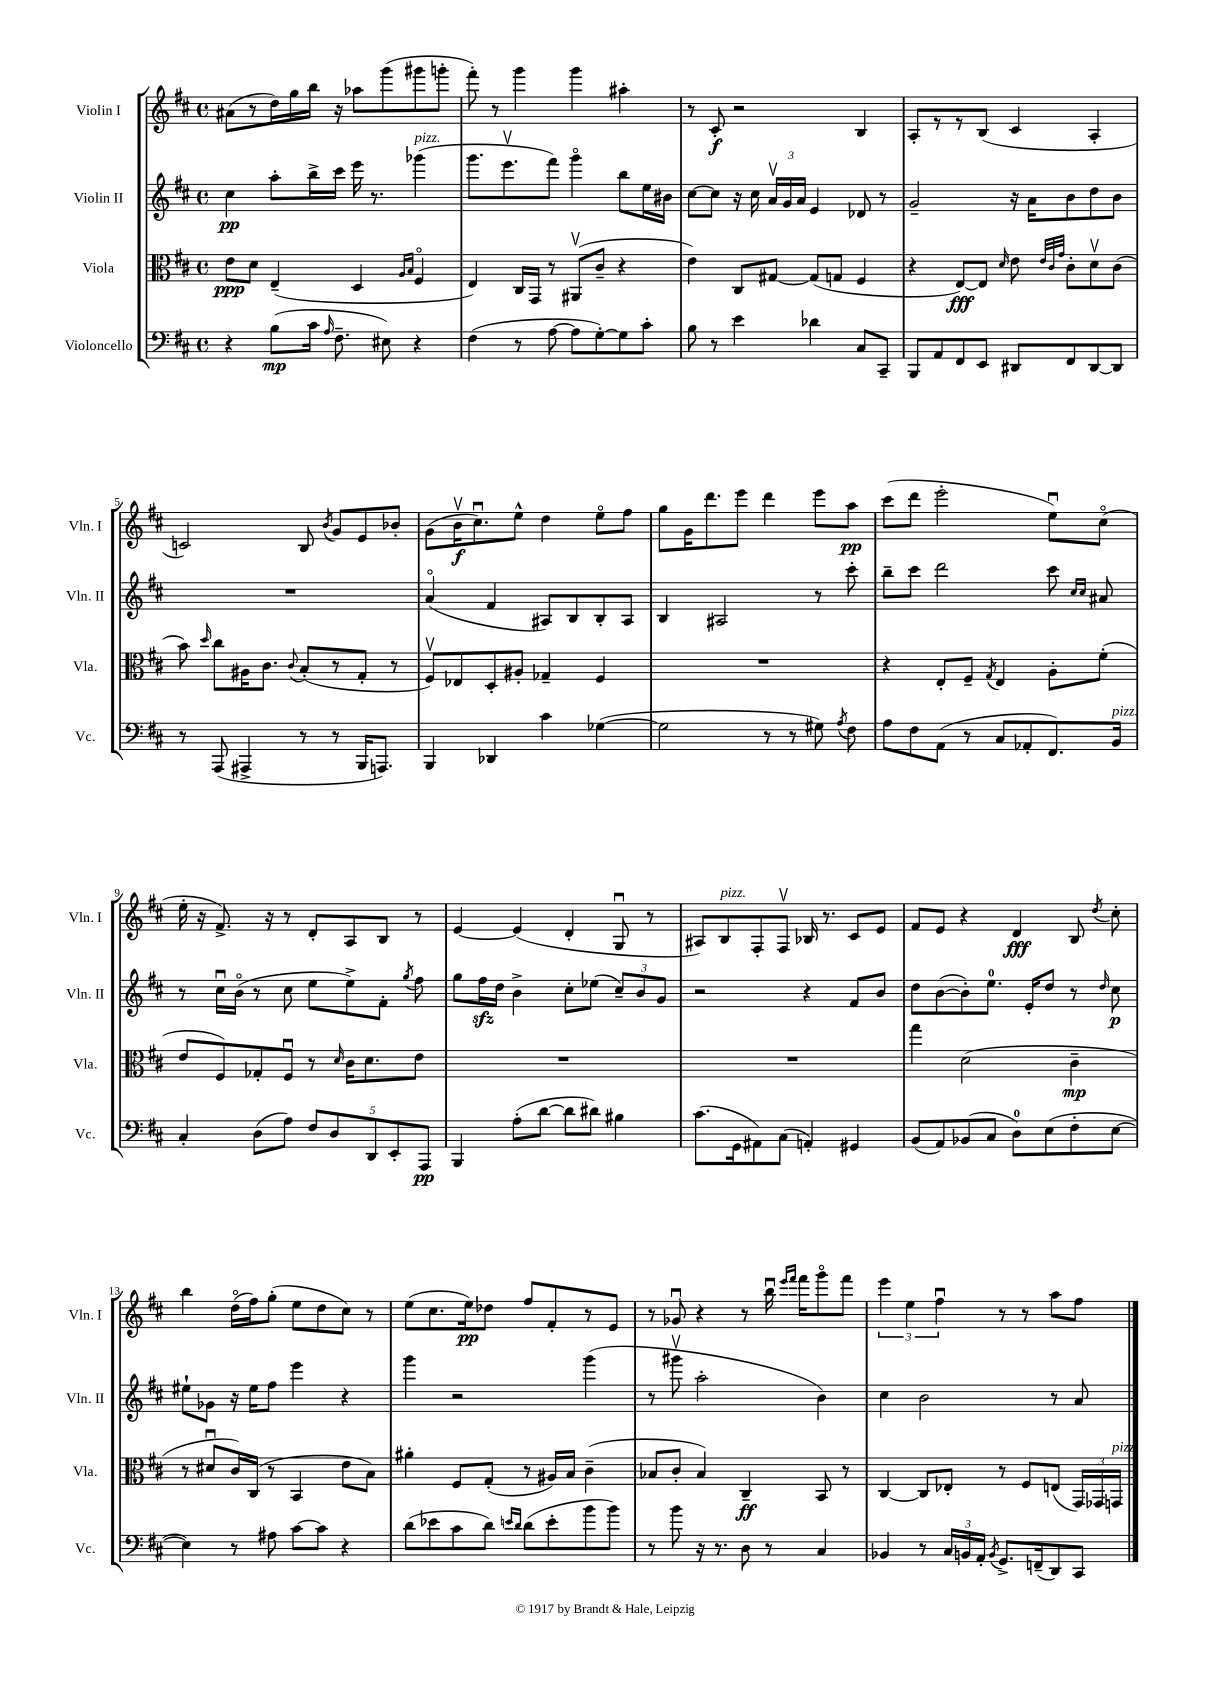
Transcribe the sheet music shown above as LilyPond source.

<<
\new StaffGroup <<
\new Staff = "s0" \with { instrumentName = "Violin I" shortInstrumentName = "Vln. I" } {
    \clef treble \key d \major \defaultTimeSignature \time 4/4
    \autoBeamOff ais'8[( r8 d''16) g''16 b''16] r16 aes''8[ g'''8( gis'''8 g'''8]-. |
    fis'''8-.) r8 g'''4 g'''4 ais''4-. |
    r8 cis'8-.\f r2 b4 |
    a8[-. r8 r8 b8]( cis'4 a4-. |
    c'2) b8 \acciaccatura { b'8 } g'8[ e'8 bes'8]-. |
    g'8[( b'16\upbow\f cis''8.\downbow) e''8]-^ d''4 e''8[\flageolet fis''8] |
    g''8[ g'16 d'''8. e'''8] d'''4 e'''8[ a''8]\pp |
    cis'''8[( d'''8] e'''2-. e''8[\downbow) cis''8]\flageolet( |
    e''16-. r16 fis'8.->) r16 r8 d'8[-. a8 b8] r8 |
    e'4~ e'4( d'4-. g8\downbow r8 |
    ais8[) b8^\markup { \italic "pizz." } fis8-. fis8]\upbow bes16 r8. cis'8[ e'8] |
    fis'8[ e'8] r4 d'4\fff b8 \acciaccatura { d''8 } cis''8-. |
    b''4 d''16[\flageolet( fis''16) g''8]-.( e''8[ d''8 cis''8]) r8 |
    e''8[( cis''8. e''16\pp) des''8] fis''8[ fis'8-. r8 e'8] |
    r8 ges'8\downbow r4 r8 b''16\downbow \grace { e'''16[ fis'''16] } fis'''16[ g'''8\flageolet fis'''8] |
    \tuplet 3/2 { e'''4 e''4 fis''4\downbow } r8 r8 a''8[ fis''8] \bar "|." |
}
\new Staff = "s1" \with { instrumentName = "Violin II" shortInstrumentName = "Vln. II" } {
    \clef treble \key d \major \defaultTimeSignature \time 4/4
    \autoBeamOff cis''4\pp a''8[-. b''16-> cis'''16] e'''16 r8. ges'''4^\markup { \italic "pizz." }( |
    g'''8.[ e'''8.\upbow fis'''8]) g'''4\flageolet b''8[ e''16 bis'16] |
    cis''8[~ cis''8] r16 cis''16 \tuplet 3/2 { a'16[\upbow g'16 a'16] } e'4 des'8 r8 |
    g'2-- r16 a'16[ b'8 d''8 b'8] |
    R1 |
    a'4\flageolet( fis'4 ais8[) b8 b8-. ais8] |
    b4 ais2 r8 cis'''8-. |
    b''8[-- cis'''8] d'''2 cis'''8 \grace { cis''16[ cis''16] } ais'8 |
    r8 cis''16[\downbow b'16]\flageolet( r8 cis''8 e''8[ e''8->) fis'8]-. \acciaccatura { g''8 } fis''8 |
    g''8[ fis''16\sfz d''16] b'4-> cis''8[-. ees''8]( \tuplet 3/2 { cis''8[--) b'8 g'8] } |
    r2 r4 fis'8[ b'8] |
    d''8[ b'8~( b'8-.) e''8.]-0 e'16[-. d''8] r8 \grace { d''16 } cis''8\p |
    eis''8[-! ges'8] r16 eis''16[ fis''8] e'''4 r4 |
    g'''4 r2 g'''4( |
    r8 gis'''8\upbow a''2-. b'4) |
    cis''4 b'2 r8 a'8 \bar "|." |
}
\new Staff = "s2" \with { instrumentName = "Viola" shortInstrumentName = "Vla." } {
    \clef alto \key d \major \defaultTimeSignature \time 4/4
    \autoBeamOff e'8[\ppp d'8] e4--( d4 \grace { a16[ b16] } fis4\flageolet |
    e4) cis16[ g,16] r8 ais,8[\upbow( cis'8]-- r4 |
    e'4) cis8[ gis8]~ gis8[( g8] fis4 |
    r4 e8[~\fff) e8] \grace { d'16 } e'8 \grace { e'32[ cis'32 g'32] } cis'8[-. d'8\upbow cis'8]( |
    b'8) \grace { d''16 } cis''8[ ais16 cis'8.] \appoggiatura { cis'8 } b8[-.( r8 g8]-. r8 |
    fis8[\upbow) ees8 d8-. ais8]-. ges4-- fis4 |
    R1 |
    r4 e8[-. fis8]-- \acciaccatura { g8 } e4 a8[-. fis'8]-.( |
    e'8[ fis8) ges8-. fis8]\downbow r8 \grace { d'16 } cis'16[ d'8. e'8] |
    R1 |
    R1 |
    g''4 d'2( cis'4--\mp |
    r8 dis'8[\downbow cis'16) cis16]( r8 b,4 e'8[ b8]) |
    ais'4-. fis8[ g8]-.( r8 ais16[) b16] cis'4--( |
    bes8[ cis'8]-. bes4) cis4--\ff b,8 r8 |
    cis4~ cis8[ ees8]-. r8 fis8[ e8]( \tuplet 3/2 { g,16[) ges,16 g,16]^\markup { \italic "pizz." } } \bar "|." |
}
\new Staff = "s3" \with { instrumentName = "Violoncello" shortInstrumentName = "Vc." } {
    \clef bass \key d \major \defaultTimeSignature \time 4/4
    \autoBeamOff r4 b8[\mp( cis'16] \grace { a16 } fis8.-- eis8) r4 |
    fis4( r8 a8~ a8[ g8~-.) g8 cis'8]-. |
    b8 r8 e'4 des'4 cis8[ cis,8]-- |
    b,,8[ a,8 fis,8 e,8] dis,8[ fis,8 dis,8~ dis,8] |
    r8 a,,8( ais,,4-> r8 r8 b,,16[ a,,8.]) |
    b,,4 des,4 cis'4 ges4~( |
    ges2 r8 r8 gis8) \acciaccatura { a8 } fis8 |
    a8[ fis8 a,8]( r8 cis8[ aes,8-. fis,8.) b,16]^\markup { \italic "pizz." } |
    cis4-. d8[( a8]) \tuplet 5/4 { fis8[ d8 d,8 e,8-. a,,8]\pp } |
    b,,4 a8[-.( d'8]~ d'8[ dis'8]) bis4 |
    cis'8.[( g,16 ais,8) cis8]( a,4-.) gis,4 |
    b,8[( a,8) bes,8( cis8] d8[-0) e8( fis8-. e8]~ |
    e4) r8 ais8 cis'8[~ cis'8] r4 |
    d'8[( ees'8 cis'8 d'8]) \grace { e'16[ d'16] } d'8[( e'8-. b'8 b'8]) |
    r8 b'8 r16 r8. d8 r8 cis4 |
    bes,4 r8 \tuplet 3/2 { cis16[ b,16 a,16]-. } \acciaccatura { b,8 } g,8.[-> f,16--( d,8) cis,8] \bar "|." |
}
>>
>>
